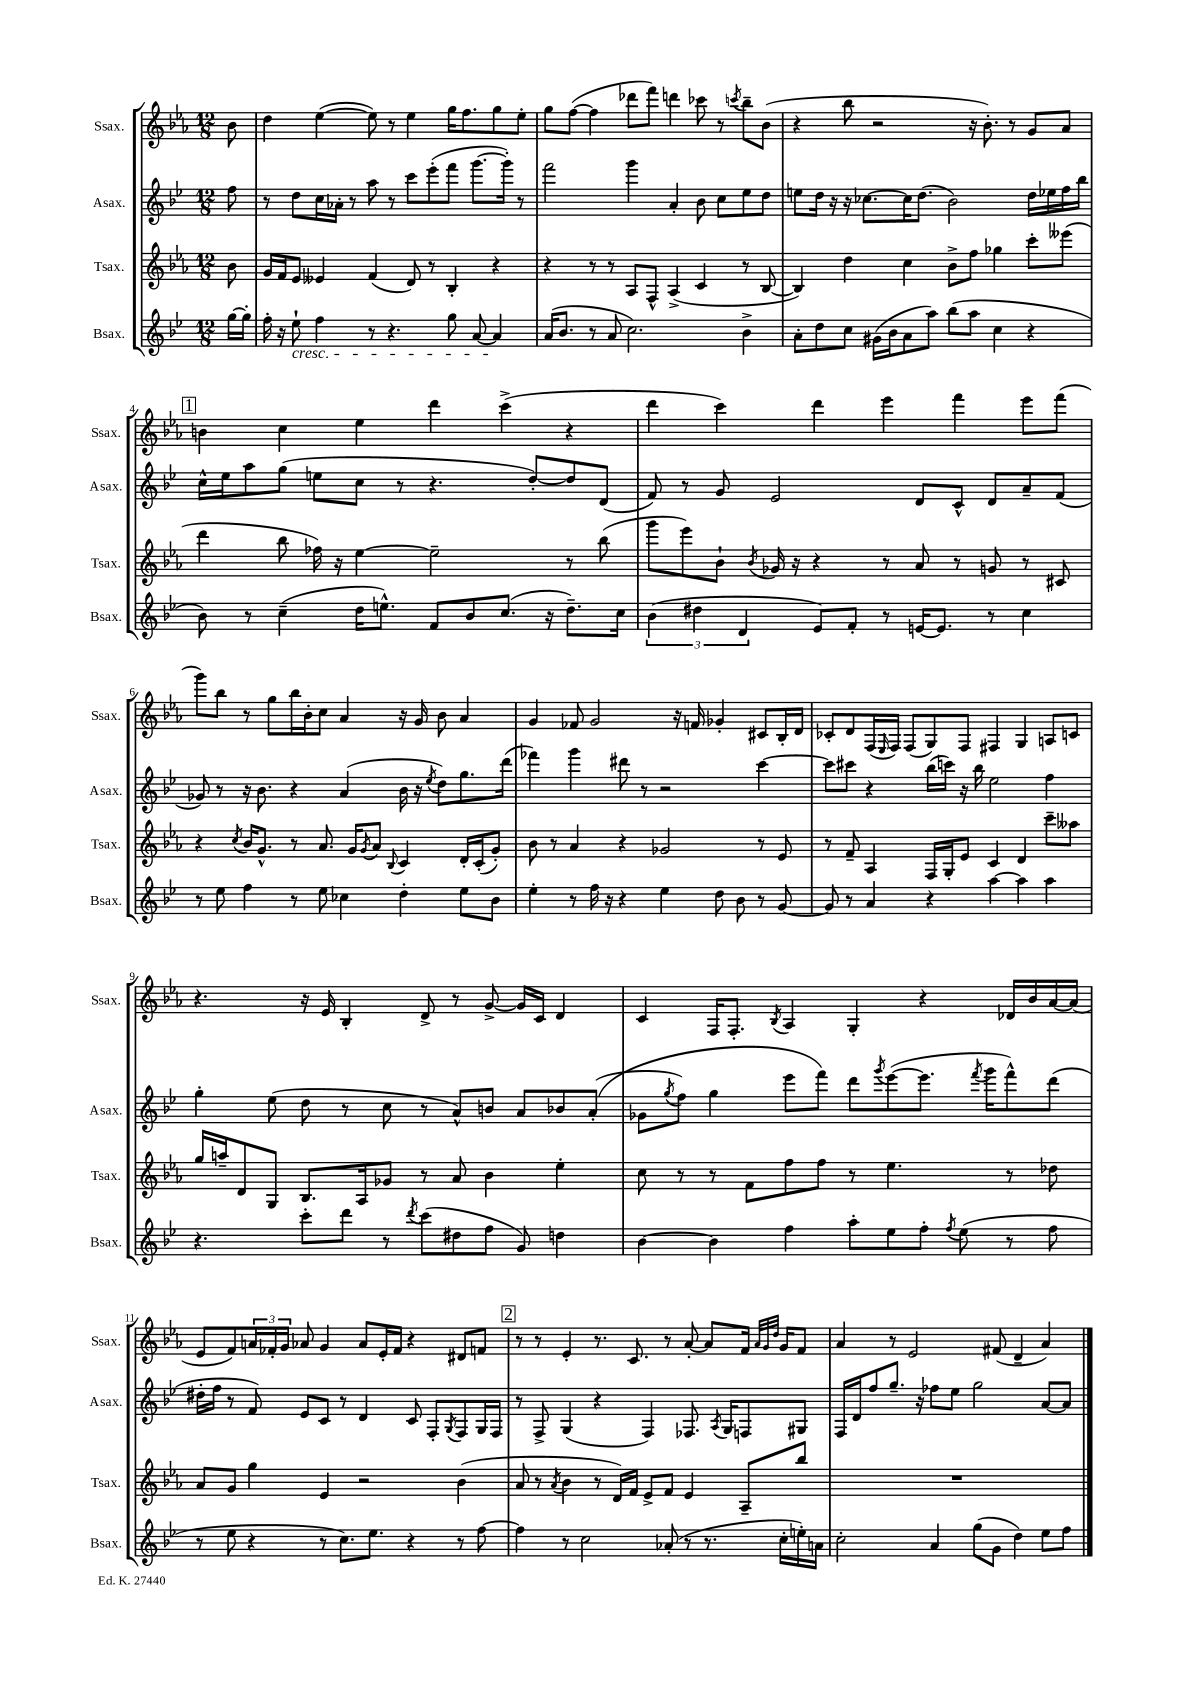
<<
\new StaffGroup <<
\new Staff = "s0" \with { instrumentName = "Ssax." shortInstrumentName = "Ssax." } {
    \clef treble \key ees \major \numericTimeSignature \time 12/8 \partial 8
    bes'8 |
    d''4 ees''4~( ees''8) r8 ees''4 g''16 f''8. g''8 ees''8-. |
    g''8 f''8~( f''4 des'''8 f'''8) d'''4 ces'''8 r8 \acciaccatura { c'''8 } bes''8-- bes'8( |
    r4 bes''8 r2 r16 bes'8.-.) r8 g'8 aes'8 |
    \mark \markup { \box "1" } b'4 c''4 ees''4 d'''4 c'''4->( r4 |
    d'''4 c'''4) d'''4 ees'''4 f'''4 ees'''8 f'''8( |
    g'''8) bes''8 r8 g''8 bes''16 bes'16-. c''8 aes'4 r16 g'16 bes'8 aes'4 |
    g'4 fes'8 g'2 r16 f'16 ges'4-. cis'8 bes16-. d'16 |
    ces'8-. d'8 f16( \grace { ees16 } f16) f8( g8) f8 fis4 g4 a8 c'8 |
    r4. r16 ees'16 bes4-. d'8-> r8 g'8~-> g'16 c'16 d'4 |
    c'4 f16 f8.-. \acciaccatura { bes8 } aes4 g4-. r4 des'16 bes'16 aes'16~ aes'16( |
    ees'8 f'8) \tuplet 3/2 { a'16 fes'16-. g'16 } aes'8 g'4 aes'8 ees'16-. fes'16 r4 dis'8 f'8 |
    \mark \markup { \box "2" } r8 r8 ees'4-. r8. c'8. r8 aes'8~-. aes'8 f'16 \grace { aes'32 g'32 d''32 } g'16 f'8 |
    aes'4 r8 ees'2 fis'8( d'4-- aes'4) \bar "|." |
}
\new Staff = "s1" \with { instrumentName = "Asax." shortInstrumentName = "Asax." } {
    \clef treble \key bes \major \numericTimeSignature \time 12/8 \partial 8
    f''8 |
    r8 d''8 c''16 aes'16-. r8 a''8 r8 c'''8 ees'''8-.( f'''8 g'''8.~ g'''16-.) r8 |
    f'''2 g'''4 a'4-. bes'8 c''8 ees''8 d''8 |
    e''8 d''16 r16 r16 ces''8.~ ces''16 d''8.( bes'2) d''16 ees''16 f''16 bes''16 |
    \mark \markup { \box "1" } c''16-^ ees''16 a''8 g''8( e''8 c''8 r8 r4. d''8~-.) d''8 d'8( |
    f'8) r8 g'8 ees'2 d'8 c'8-^ d'8 a'8-- f'8( |
    ges'8) r8 r16 bes'8. r4 a'4( bes'16 r16 \acciaccatura { ees''8 } d''8) g''8. d'''16( |
    fes'''4) g'''4 dis'''8 r8 r2 c'''4~ |
    c'''8 cis'''8 r4 bes''16( c'''16) r16 bes''16 ees''2 f''4 |
    g''4-. ees''8( d''8 r8 c''8 r8 a'8-^) b'8 a'8 bes'8 a'8-.(\( |
    ges'8 \acciaccatura { g''8 } f''8) g''4 ees'''8 f'''8\) d'''8 \acciaccatura { g'''8 } ees'''8~( ees'''8. \acciaccatura { f'''8 } g'''16 f'''8-^) d'''8( |
    dis''16-. f''16 r8 f'8) ees'8 c'8 r8 d'4 c'8 f8-. \acciaccatura { g8 } f8 g16 f16 |
    \mark \markup { \box "2" } r8 f8-> g4( r4 f4) fes8. \acciaccatura { a8 } g16 f8 gis8 |
    f16 d'16 f''8 g''8.-- r16 fes''8 ees''8 g''2 a'8~ a'8 \bar "|." |
}
\new Staff = "s2" \with { instrumentName = "Tsax." shortInstrumentName = "Tsax." } {
    \clef treble \key ees \major \numericTimeSignature \time 12/8 \partial 8
    bes'8 |
    g'16 f'16 ees'8 eeses'4 f'4( d'8) r8 bes4-. r4 |
    r4 r8 r8 aes8 f8-^ aes4->( c'4 r8 bes8~ |
    bes4) d''4 c''4 bes'8-> f''8 ges''4 c'''8-. eeses'''8( |
    \mark \markup { \box "1" } d'''4 bes''8 fes''16) r16 ees''4~ ees''2-- r8 bes''8( |
    g'''8 ees'''8) bes'8-! \acciaccatura { bes'8 } ges'16 r16 r4 r8 aes'8 r8 g'8 r8 cis'8 |
    r4 \acciaccatura { c''8 } bes'16 g'8.-^ r8 aes'8. g'16 \acciaccatura { g'8 } aes'8 \appoggiatura { bes8 } c'4 d'16-. c'16-.( g'8-.) |
    bes'8 r8 aes'4 r4 ges'2 r8 ees'8 |
    r8 f'8-- aes4 f16 g16-. ees'8 c'4 d'4 c'''8-- aeses''8 |
    g''16 a''16-- d'8 g8 bes8. aes16 ges'8 r8 aes'8 bes'4 ees''4-. |
    c''8 r8 r8 f'8 f''8 f''8 r8 ees''4. r8 des''8 |
    aes'8 g'8 g''4 ees'4 r2 bes'4( |
    \mark \markup { \box "2" } aes'8 r8 \acciaccatura { aes'8 } bes'4 r8 d'16) f'16 ees'8-> f'8 ees'4 aes8-- bes''8 |
    R1. \bar "|." |
}
\new Staff = "s3" \with { instrumentName = "Bsax." shortInstrumentName = "Bsax." } {
    \clef treble \key bes \major \numericTimeSignature \time 12/8 \partial 8
    g''16~ g''16-. |
    f''16-. r16 ees''8-!\cresc f''4 r8 r4. g''8 a'8~ a'4\! |
    a'16( bes'8. r8 a'8 c''2.) bes'4-> |
    a'8-. d''8 c''8 gis'16( bes'16 a'8 a''8) bes''8( a''8 c''4 r4 |
    \mark \markup { \box "1" } bes'8) r8 c''4--( d''16 e''8.-^) f'8 bes'8 c''8.( r16 d''8.--) c''16 |
    \tuplet 3/2 { bes'4( dis''4 d'4 } ees'8) f'8-. r8 e'16~ e'8. r8 c''4 |
    r8 ees''8 f''4 r8 ees''8 ces''4 d''4-. ees''8 bes'8 |
    ees''4-. r8 f''16 r16 r4 ees''4 d''8 bes'8 r8 g'8~ |
    g'8 r8 a'4 r4 a''4~ a''4 a''4 |
    r4. c'''8-. d'''8 r8 \acciaccatura { d'''8 } c'''8( dis''8 f''8 g'8) d''4 |
    bes'4~ bes'4 f''4 a''8-. ees''8 f''8-. \acciaccatura { f''8 } ees''8( r8 f''8 |
    r8 ees''8 r4 r8 c''8.) ees''8. r4 r8 f''8~ |
    \mark \markup { \box "2" } f''4 r8 c''2 aes'8-.( r8 r8. c''16-. e''16-.) a'16 |
    c''2-. a'4 g''8( g'8 d''4) ees''8 f''8 \bar "|." |
}
>>
>>
